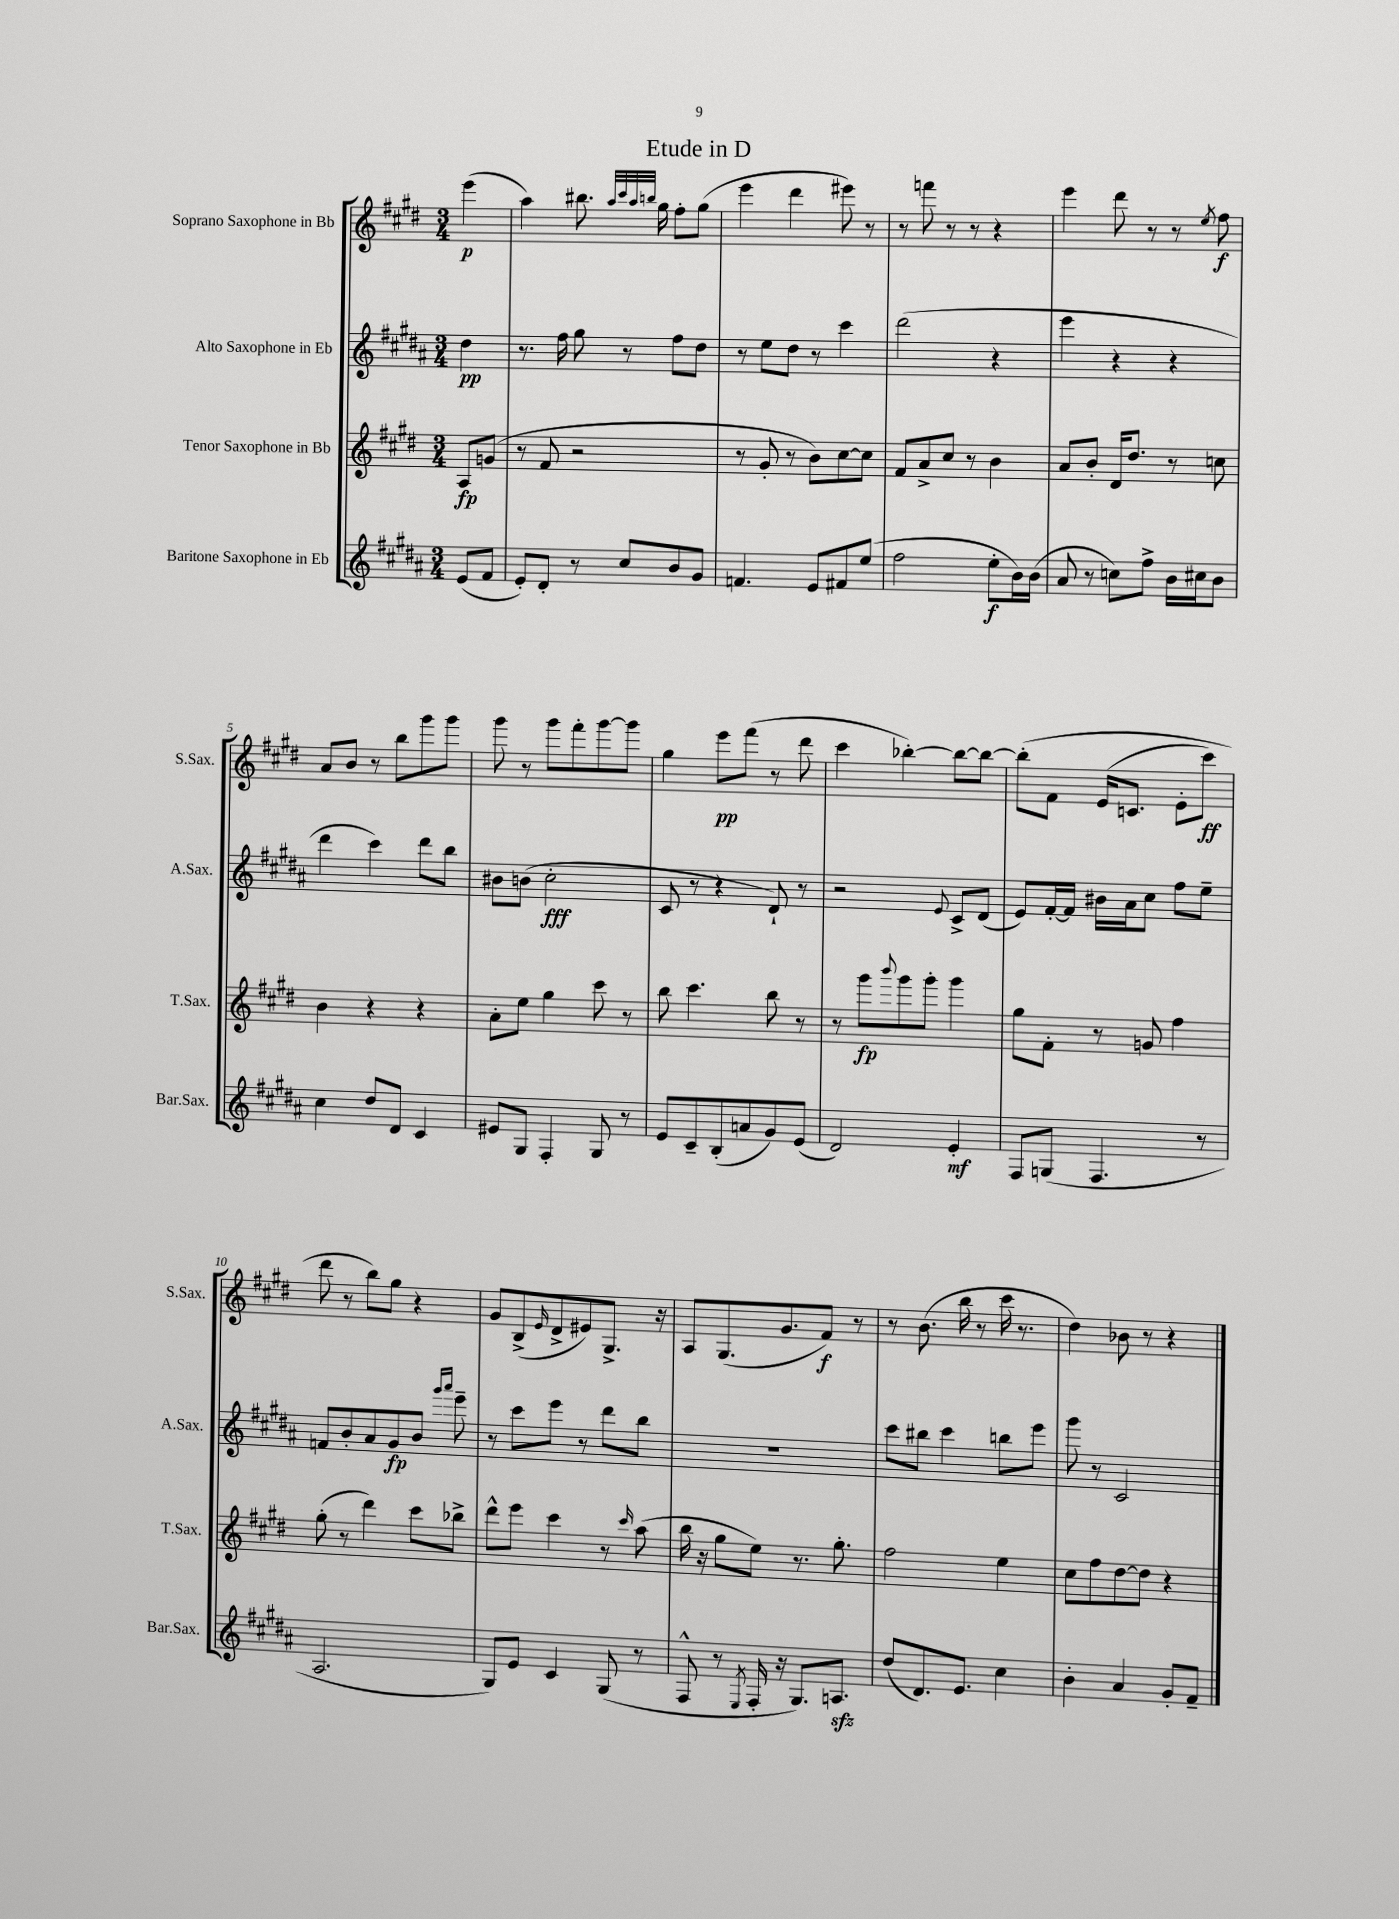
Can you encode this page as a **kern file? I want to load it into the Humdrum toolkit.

**kern	**kern	**kern	**kern
*staff4	*staff3	*staff2	*staff1
*clefG2	*clefG2	*clefG2	*clefG2
*k[f#c#g#d#a#]	*k[f#c#g#d#]	*k[f#c#g#d#a#]	*k[f#c#g#d#]
*M3/4	*M3/4	*M3/4	*M3/4
(8e/L	8A/L	4dd#\	(4eee\
8f#/J	(8g/J	.	.
=	=	=	=
8e'/L)	8r	8.r	4aa\)
8d#'/J	8f#/	.	.
.	.	16ff#\	.
8r	2r	8gg#\	8.bb#\
8cc#/L	.	8r	.
.	.	.	32qqaa/LLL
.	.	.	32qqccc#/
.	.	.	32qqaa/
.	.	.	32qqbb/JJJ
.	.	.	16gg#\
8b/	.	8ff#\L	8ff#'\L
8g#/J	.	8dd#\J	(8gg#\J
=	=	=	=
4.f/	8r	8r	4eee\
.	8g#'/	8ee\L	.
.	8r	8dd#\J	4ddd#\
8e/L	8b\L)	8r	.
8f#/	[8cc#\	4ccc#\	8eee#\)
(8ee/J	8cc#\]J	.	8r
=	=	=	=
2ff#\	8f#/L	(2ddd#\	8r
.	8a^/	.	8fff\
.	8cc#/J	.	8r
.	8r	.	8r
8ee'\L	4b\	4r	4r
16b\L)	.	.	.
(16b\JJ	.	.	.
=	=	=	=
8a#/	8a/L	4eee\	4eee\
8r	8b'/J	.	.
8cc\L)	16d#/LK	4r	8ddd#\
.	8.dd#/J	.	.
8ff#^\J	.	.	8r
16b\LL	8r	4r	8r
16cc#\J	.	.	.
.	.	.	8qee/
8b\J	8cc\	.	8ff#\
=	=	=	=
4cc#\	4b\	4ddd#\	8a/L
.	.	.	8b/J
8dd#/L	4r	4ccc#\)	8r
8d#/J	.	.	8bb\L
4c#/	4r	8ddd#\L	8ggg#\
.	.	8bb\J	8ggg#\J
=	=	=	=
8e#/L	8a'\L	8b#\L	8ggg#\
8G#/J	8ee\J	(8b\J	8r
4F#'/	4gg#\	2cc#'\	8ggg#\L
.	.	.	8fff#'\
8G#/	8ccc#\	.	[8ggg#\
8r	8r	.	8ggg#\]J
=	=	=	=
8e/L	8bb\	8c#/	4gg#\
8c#~/	4.ccc#\	8r	.
(8B'/	.	4r	8eee\L
8a/	.	.	(8fff#\J
8g#/)	8bb\	8d#`/)	8r
(8e/J	8r	8r	8ddd#\
=	=	=	=
2d#/)	8r	2r	4ccc#\
.	8ggg#\L	.	.
.	8qqbbb/	.	.
.	8ggg#\	.	[4bb-'\)
.	8ggg#'\J	.	.
.	.	8qqe/	.
4e'/	4ggg#\	8c#^/L	8bb-\_L
.	.	(8d#/J	8bb-\_J
=	=	=	=
8F#/L	8gg#\L	8e/L)	&(8bb-'\]L
(8G/J	8f#'\J	[16f#'/L	8f#\J
.	.	16f#/]JJ	.
4.F#/	8r	16b#\LL	(16e/LK
.	.	16a#\J	8.c/J
.	8g/	8cc#\J	.
.	4ff#\	8ff#\L	8e'\L
8r	.	8ee~\J	8ccc#\J)
=	=	=	=
2.A#/	(8gg#'\	8f/L	8ddd#\
.	8r	8b'/	8r
.	4ddd#\)	8a#/	8bb\L&)
.	.	8g#/	8gg#\J
.	8ccc#\L	8b/J	4r
.	.	16qqggg#/LL	.
.	.	16qqaaa#/JJ	.
.	8bb-^\J	8eee~\	.
=	=	=	=
8G#/L)	8ddd#^^\L	8r	8g#/L
8e/J	8eee\J	8ccc#\L	(8B^/
.	.	.	16qqe/
4c#/	4ccc#\	8eee\J	8d#^/
.	.	8r	8e#/)
(8G#/	8r	8ddd#\L	8.G#^/J
.	16qqccc#/	.	.
8r	(8aa\	8bb\J	.
.	.	.	16r
=	=	=	=
8F#^^/	16bb\	2.r	8A/L
.	16r	.	.
8r	8gg#\L	.	(8.G#/
8qE/	.	.	.
16F#'/	8ee\J)	.	.
16r	.	.	8.g#/
8.G#/L)	8.r	.	.
.	.	.	8f#/J)
8.A/J	8.gg#'\	.	.
.	.	.	8r
=	=	=	=
(8dd#/L	2ff#\	8ccc#\L	8r
8.d#/)	.	8bb#\J	(8.b\
.	.	4ccc#\	.
8.e/J	.	.	16bb\
.	.	.	8r
4cc#\	4ee\	8bb\L	16ccc#\
.	.	.	8.r
.	.	8eee\J	.
=	=	=	=
4b'\	8cc#\L	8ggg#\	4dd#\)
.	8ff#\	8r	.
4a#/	[8dd#\	2c#/	8b-\
.	8dd#\]J	.	8r
8g#'/L	4r	.	4r
8f#~/J	.	.	.
==	==	==	==
*-	*-	*-	*-
